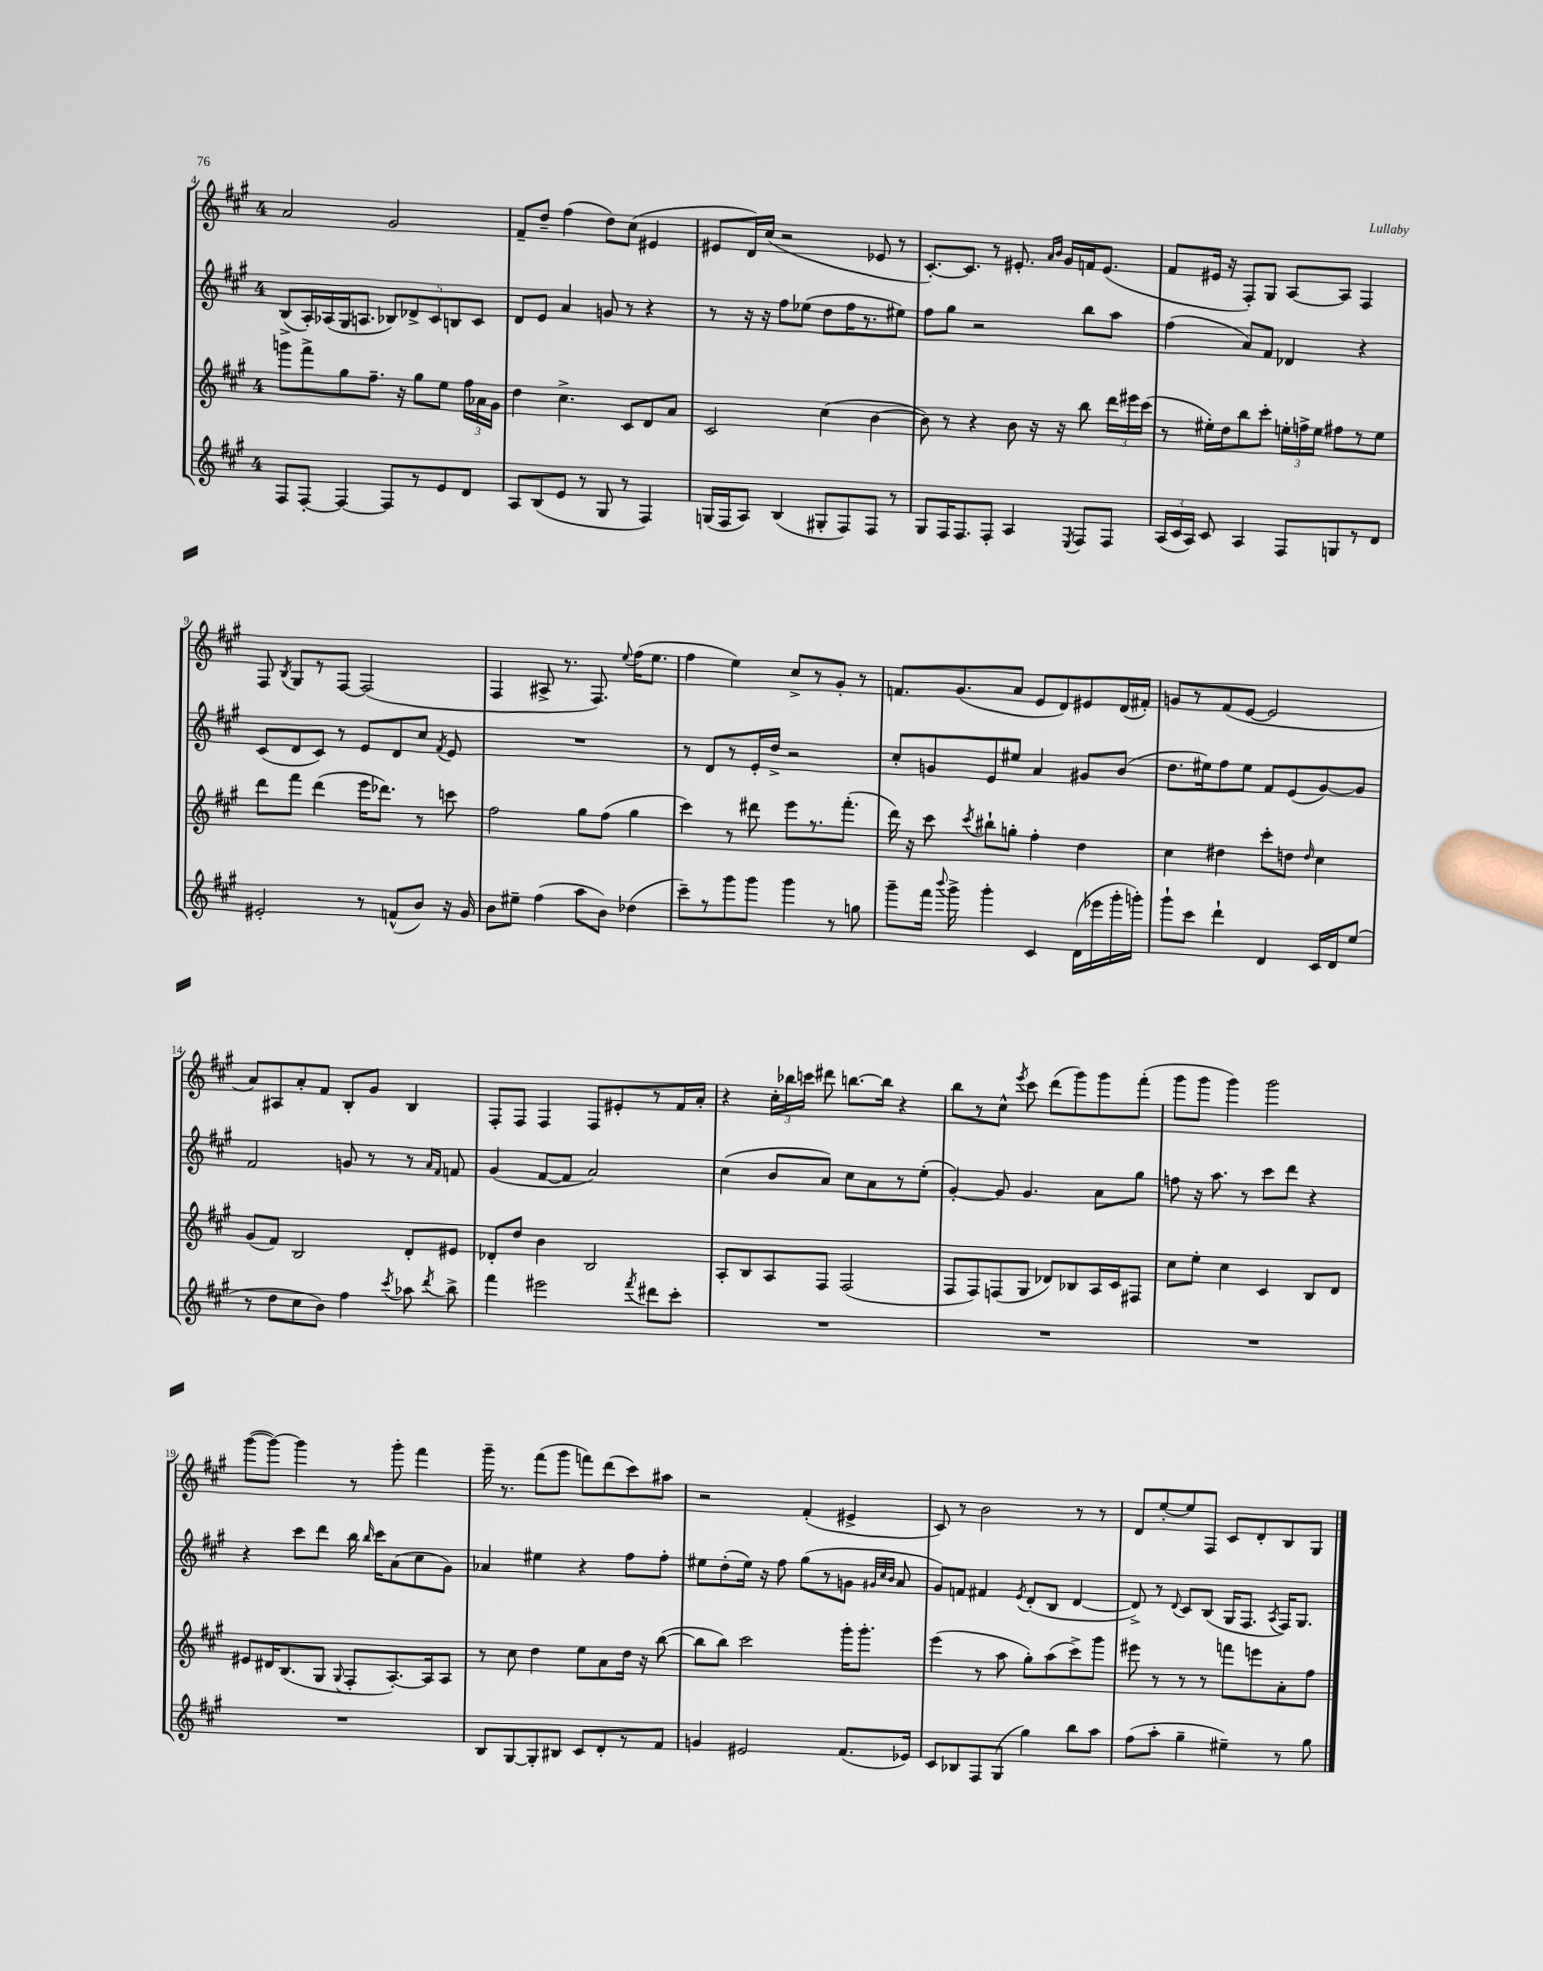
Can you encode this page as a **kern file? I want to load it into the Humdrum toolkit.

**kern	**kern	**kern	**kern
*staff4	*staff3	*staff2	*staff1
*clefG2	*clefG2	*clefG2	*clefG2
*k[f#c#g#]	*k[f#c#g#]	*k[f#c#g#]	*k[f#c#g#]
*M4/4	*M4/4	*M4/4	*M4/4
8F#	8ggg	(8B^	2a
[8F#'	8fff#^	16A')	.
.	.	(16A-	.
4F#_	8gg#	16G#	.
.	.	8.A	.
.	8.ff#~	.	.
8F#]	.	10B-)	2g#
.	16r	.	.
.	.	10d-^	.
8r	8gg#	.	.
.	.	10c#	.
8e	8ee	.	.
.	.	10B	.
8d	24ff#	.	.
.	.	10c#	.
.	24a-	.	.
.	24g#	.	.
=	=	=	=
8A	4dd	8d	8f#~
(8B	.	8e	8dd~
8e	4.cc#^	4a	(4ff#
8r	.	.	.
8G#	.	8g	8dd)
8r	8c#	8r	(8cc#
4F#)	8d	4r	4e#
.	8a	.	.
=	=	=	=
(16G	2c#	8r	8e#
16F#	.	.	.
8A)	.	16r	16d)
.	.	16r	(16cc#
(4B	.	8ff#	2r
.	.	(8ee-	.
8G#'	(4cc#	8dd	.
8F#)	.	16ff#	.
.	.	8.r	.
8F#	[4b	.	8e-
8r	.	8ee#)	8r
=	=	=	=
8G#	8b])	8ff#	[8.c#')
16F#	8r	8gg#	.
8.F#	.	.	8.c#]
.	4r	2r	.
8F#'	.	.	8r
4A	8b	.	8.e#'
.	16r	.	.
.	.	.	16qqa
.	.	.	16qqb
.	16r	.	16g#
8qE	.	.	.
8F#	8bb	8bb	16f
.	.	.	(8.e#
8F#	24ddd	8aa	.
.	24eee#	.	.
.	(24ccc#	.	.
=	=	=	=
(24A	8r	(4ff#	8f#
24c#	.	.	.
24A)	.	.	.
8c#	16ee#')	.	16e#
.	16dd	.	16r
4A	8bb	8a)	8F#')
.	8ccc#'	8f#	8G#
8F#	24ee'	4d-	[8A
.	24ff^	.	.
.	24ee	.	.
8G	8ff#	.	8A]
8r	8r	4r	4F#
8d	8ee	.	.
=	=	=	=
2e#'	8ddd	(8c#	8F#
.	.	.	8qB
.	8fff#	8d	8G#
.	(4ddd	8c#)	8r
.	.	8r	[8F#
8r	16eee	8e	(2F#]
.	8.ddd-)	.	.
(8f^^	.	8d	.
8b)	8r	8cc#	.
.	.	8qf#	.
16r	8ccc	8e	.
16g#	.	.	.
=	=	=	=
8b	2ff#	1r	4F#
8ee#~	.	.	.
(4ff#	.	.	8A#^
.	.	.	8.r
8aa	8gg#	.	.
.	.	.	8.F#)
8b)	(8ff#	.	.
.	.	.	8qqee
(4dd-	4gg#	.	(16ff#
.	.	.	8.ee
=	=	=	=
8ccc#~)	4ccc#)	8r	4ff#
8r	.	8d	.
8ggg#	8r	8r	4ee)
8ggg#	8ddd#	16e'	.
.	.	16dd^	.
4ggg#	8eee	2r	8cc#^
.	8.r	.	8r
8r	.	.	8g#'
.	(8.fff#'	.	.
8gg	.	.	8r
=	=	=	=
8ggg#~	16ddd)	8cc#'	8.f
.	16r	.	.
16fff#	8ccc#	8g	.
8qqbbb	.	.	.
16ggg#^	.	.	(8.g#
.	8qccc#	.	.
4ggg#'	8bb#`	8e	.
.	8gg'	8ee#	8a
4c#	4ff#'	4a	8e
.	.	.	8d)
(16d	4dd	8g#	8e#
16eee-	.	.	.
16ggg#'	.	(8b	(16d
16ggg')	.	.	16f#')
=	=	=	=
8ggg#`	4cc#	8.dd	8g
8ccc#	.	.	8r
.	.	16ee#)	.
4ddd`	4dd#	8ff#	(8f#
.	.	8ee#	[8e
4d	8ccc#'	8f#	2e]
.	8dd	(8e	.
.	16qqdd	.	.
16c#	4cc#	[8g#)	.
16d	.	.	.
(8ee	.	8g#]	.
=	=	=	=
8r	(8g#	2f#	8a)
8dd	8f#)	.	8A#
8cc#	2B	.	8a'
8b)	.	.	8f#
4ff#	.	8g	8B'
.	.	8r	8g#
8qccc#	.	.	.
8aa-	8d'	8r	4B
.	.	16qqa	.
8qddd	.	16qqf#	.
8bb^	8e#	8f	.
=	=	=	=
4fff#	8d-'	(4g#	8F#'
.	8dd	.	8F#
2eee#	4b	[8f#	4F#
.	.	8f#]	.
.	2B	2a)	8F#
.	.	.	8e#'
8qfff#	.	.	.
8ddd#	.	.	8r
8ccc#'	.	.	16f#
.	.	.	16a'
=	=	=	=
1r	8A'	(4cc#	4r
.	8B	.	.
.	8A	8b	24cc#'
.	.	.	24bb-
.	.	.	24ccc
.	8F#	8a)	8ddd#
.	(2F#	8cc#	[8.bb
.	.	8a	.
.	.	.	16bb]
.	.	8r	4r
.	.	(8ee'	.
=	=	=	=
1r	8F#	[4g#')	8bb
.	8F#)	.	8r
.	(8F	8g#]	8cc#^^
.	.	.	8qeee
.	8G#	4.g#	8ccc#
.	8d-)	.	(8ddd
.	8B-	.	8ggg#)
.	16A	8a	8ggg#
.	16c#	.	.
.	8F#	8gg#	(8fff#'
=	=	=	=
1r	8cc#	8ff	8ggg#
.	8ee'	16r	8ggg#
.	.	8.aa	.
.	4cc#	.	4ggg#)
.	.	8r	.
.	4c#	8ccc#	2ggg#
.	.	8ddd	.
.	8B	4r	.
.	8d	.	.
=	=	=	=
1r	8e#	4r	([8ggg#
.	16d#	.	8ggg#_)
.	(8.B	.	.
.	.	8ccc#	4ggg#]
.	8G#	8ddd	.
.	8qqG#	.	.
.	8F#'	16bb	8r
.	.	16qqbb	.
.	.	16ccc#	.
.	[8.A')	(8a	8ggg#'
.	.	8cc#	4fff#
.	16A]	.	.
.	8A	8g#)	.
=	=	=	=
8B	8r	4a-	16ggg#~
.	.	.	8.r
[8G#	8cc#	.	.
8G#']	4dd	4ee#	(8fff#
8B#	.	.	8ggg#
8c#	8ee	4r	8fff)
8d'	8a	.	(8ddd
8r	16dd	8ff#	8ccc#)
.	16r	.	.
8f#	([8bb	8ff#'	8aa#
=	=	=	=
4g	8bb]	8ee#	2r
.	8bb)	(8dd'	.
2e#	2ccc#	16ee#)	.
.	.	16r	.
.	.	8ff#	.
.	.	(8gg#	(4f#'
.	.	8r	.
(8.f#	16ggg#'	8g	4e#^
.	8.ggg#'	.	.
.	.	32qqg#	.
.	.	32qqcc#	.
.	.	32qqb	.
.	.	8a	.
16e-)	.	.	.
=	=	=	=
8c#	(4eee	8g#)	8c#)
8B-	.	8f	8r
8F#	8r	4f#	2b
(8G#	8aa	.	.
.	.	8qe	.
4gg#)	8gg#')	(8d'	.
.	(8aa	8B	.
8bb	8ccc#^)	[4d	8r
8aa	8ggg#	.	8r
=	=	=	=
(8ff#	8eee#	8d^])	8d
8aa'	8r	8r	[8ee'
.	.	8qqd	.
4gg#~	8r	8c#	8ee]
.	8r	(8B	8F#
4ee#~)	8fff	16G#	8c#
.	.	8.F#	.
.	8eee	.	8d'
.	.	8qA	.
8r	8a'	16F#)	8B
.	.	8.G#	.
8gg#	8ff#	.	8G#
==	==	==	==
*-	*-	*-	*-
